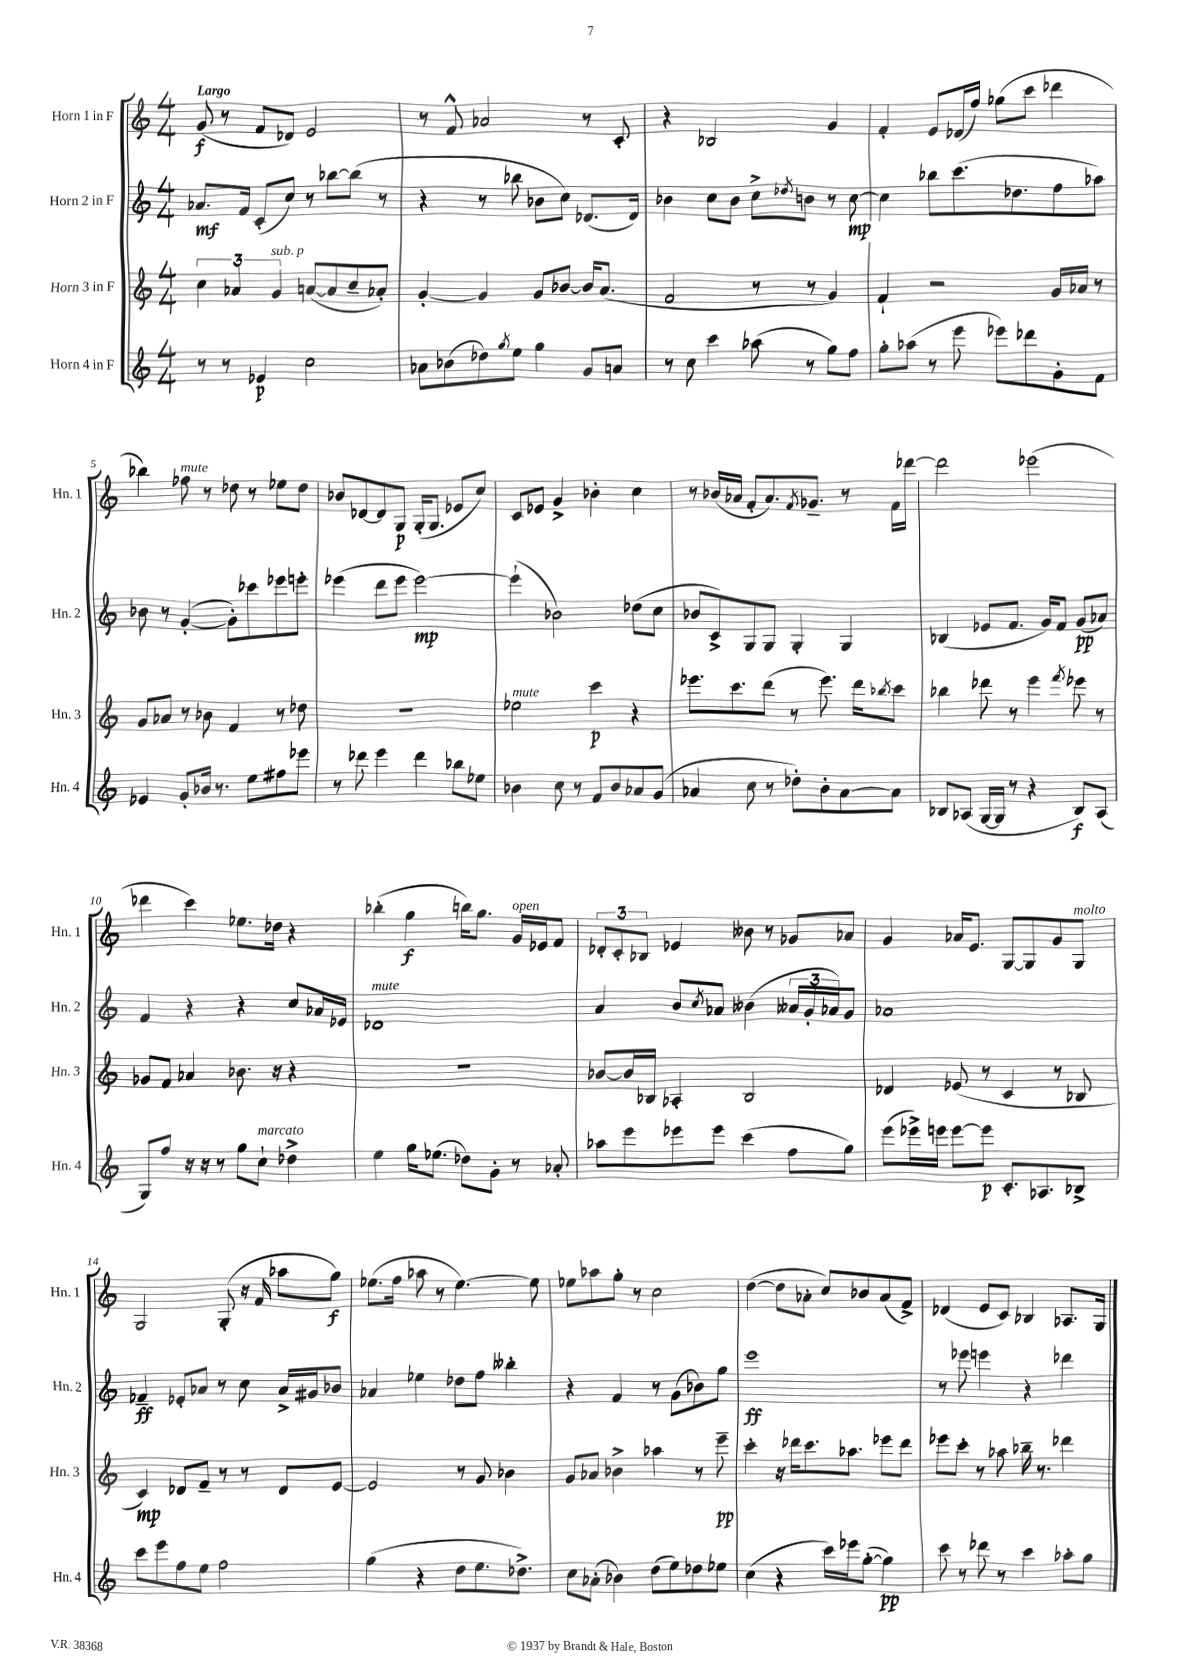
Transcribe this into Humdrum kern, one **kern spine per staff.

**kern	**kern	**kern	**kern
*staff4	*staff3	*staff2	*staff1
*clefG2	*clefG2	*clefG2	*clefG2
*k[]	*k[]	*k[]	*k[]
*M4/4	*M4/4	*M4/4	*M4/4
8r	6cc	8.a-	(8g
8r	.	.	8r
.	6a-	.	.
.	.	16f	.
4e-	.	(8c'	8f
.	6g	.	.
.	.	8cc)	8d-)
2cc	([8a	8r	2e
.	8a]	[8bb-	.
.	8cc~	(8bb-]	.
.	8a-')	8r	.
=	=	=	=
8a-	[4g'	4r	8r
(8b-	.	.	8f^^
8dd-)	4g]	8r	2a-
8qgg	.	.	.
8ee	.	8bb-	.
4gg	8g	8b-	.
.	[8b-	8cc)	.
8g	16b-]	(8.d-	8r
.	(8.a	.	.
8a	.	.	8c'
.	.	16d-)	.
=	=	=	=
8r	2f	4b-	4r
8cc	.	.	.
4ccc	.	8cc	2B-
.	.	8b-	.
(8aa-	8r	8cc^	.
.	.	8qdd-	.
8r	8r	8b	.
8gg)	4g)	8r	4g
8ff	.	[8cc	.
=	=	=	=
8gg'	4f`	4cc]	4f'
(8aa-	.	.	.
8r	2r	8bb-	8e
8eee	.	(8.ccc	(16d-
.	.	.	16ff)
8eee-)	.	.	(8gg-
.	.	8.dd-	.
8ddd-	.	.	8ccc
8g'	16g	8ff	4ddd-
.	16a-	.	.
8f	8r	8aa-)	.
=	=	=	=
4e-	8g	8b-	4bb-)
.	8a-	8r	.
8g'	8r	([4g'	8ff-
16b-	8b-	.	8r
8.r	.	.	.
.	4f	8g'])	8dd-
8ee	.	8ccc-	8r
8ff#	8r	8eee-	8ee-
8eee-	8dd-	8eee'	8dd-
=	=	=	=
8r	1r	(4eee-	8b-
8ddd-	.	.	[8d-
4eee	.	8ddd	8d-]
.	.	8eee-	8G
4ddd-	.	[2eee-)	(16G'
.	.	.	8.G
8bb-	.	.	8e-
8ee-	.	.	8cc)
=	=	=	=
4b-	2ee-	(4eee-`]	8c
.	.	.	8e-
8cc	.	2b-)	4g^
8r	.	.	.
8f	4ccc	.	4b-'
8b-	.	.	.
8a-	4r	(8dd-	4cc
(8g	.	8cc	.
=	=	=	=
4a-	8.eee-	8b-	8r
.	.	8c^)	(16b-
.	8.ccc	.	16a-
8cc	.	8G	8f'
8r	(8ddd	8G	8.a-)
8dd-')	8r	4G'	.
.	.	.	8qf
.	.	.	8.g-~
8b'	8.eee-)	.	.
[8a-	.	4G	8r
.	16ddd	.	.
.	8qbb-	.	.
8a-]	8ccc	.	16f
.	.	.	[16ddd-
=	=	=	=
8B-	4bb-	(4B-	2ddd-]
(8A-	.	.	.
[16G	8ddd-	8e-	.
16G]	.	.	.
8r	8r	8.f	.
4r	4eee	.	(2eee-
.	.	16g)	.
.	.	8f	.
.	8qfff	.	.
8B-)	8eee-	(8g	.
(8A-	8r	8a-)	.
=	=	=	=
8G)	8g-	4f	4ddd-
8ff	8f	.	.
16r	4a-	4r	4ccc)
16r	.	.	.
8r	.	.	.
8gg	8.b-	4r	8.ee-
8cc`	.	.	.
.	16r	.	16dd-
4dd-^	4r	8cc	4r
.	.	16a-	.
.	.	16e-	.
=	=	=	=
4ee	1r	1d-	(4bb-'
16gg	.	.	4gg
(8.ee-	.	.	.
8dd-)	.	.	16bb)
.	.	.	8.gg
8g'	.	.	.
8r	.	.	16g
.	.	.	16e-
8a-'	.	.	8f
=	=	=	=
8aa-	[8b-	4a	12d-'
.	.	.	12c'
8eee	16b-]	.	.
.	.	.	12B-
.	16B-	.	.
8eee-	4A-'	8b	4e-
.	.	8qcc	.
8eee-	.	8a-	.
(4ccc	2B-	(4b--	8b--
.	.	.	8r
8ff	.	24a--	8g-
.	.	24g'	.
.	.	24a-)	.
8gg)	.	8g	8a-
=	=	=	=
(8eee	4d-	1a-	4g
16eee-^)	.	.	.
16eee	.	.	.
[8eee	(8e-	.	16a-
.	.	.	8.e
8eee]	8r	.	.
8.c'	4c	.	[8G
.	.	.	8G]
8.A-	.	.	.
.	8r	.	8g
8B-^	8B-	.	8G
=	=	=	=
8ccc	4c)	4f-~	2G
8eee	.	.	.
8ff	8d-	8e-'	.
8ee	8f~	8a-	.
2ff	8r	8r	(8G'
.	8r	8cc	16r
.	.	.	16f
.	8d-	16a-^	8aa-
.	.	16g#	.
.	[8e	8b-	8gg)
=	=	=	=
(4gg	2e]	4a-	(8.ee-
.	.	.	16ff
4r	.	4ee-	8aa-
.	.	.	8r
8dd	8r	8dd-	[4.ee-)
8.ee	8g	8ff	.
.	4b-	4bb--'	.
8.dd-^)	.	.	.
.	.	.	8ee-]
=	=	=	=
8cc	8g	4r	8ee-
(8a-'	8a-	.	8aa-
4b-)	4b-^	4f	8gg'
.	.	.	8r
(8dd	4aa-	8r	2cc
8ee)	.	(8g	.
8dd-	8r	8b-)	.
8ee-	8eee~	8gg	.
=	=	=	=
(4cc	4ccc'	1eee	([4dd
4r	16r	.	8dd]
.	16ddd-	.	.
.	8.ccc	.	8a-'
16ccc)	.	.	8cc)
16eee-	8.aa-	.	.
([8gg'	.	.	8b-
4gg])	8eee-	.	(8a-
.	8ddd-	.	8f^)
=	=	=	=
8ccc	8eee-	8r	(4d-
8r	8ccc'	8eee-	.
8ddd-	8r	4eee	8e
8r	8aa-	.	8c)
4ccc	16bb-~	4r	4B-
.	8.r	.	.
8aa-'	4ddd-	4ddd-	8.A-
8gg	.	.	.
.	.	.	16G
==	==	==	==
*-	*-	*-	*-
